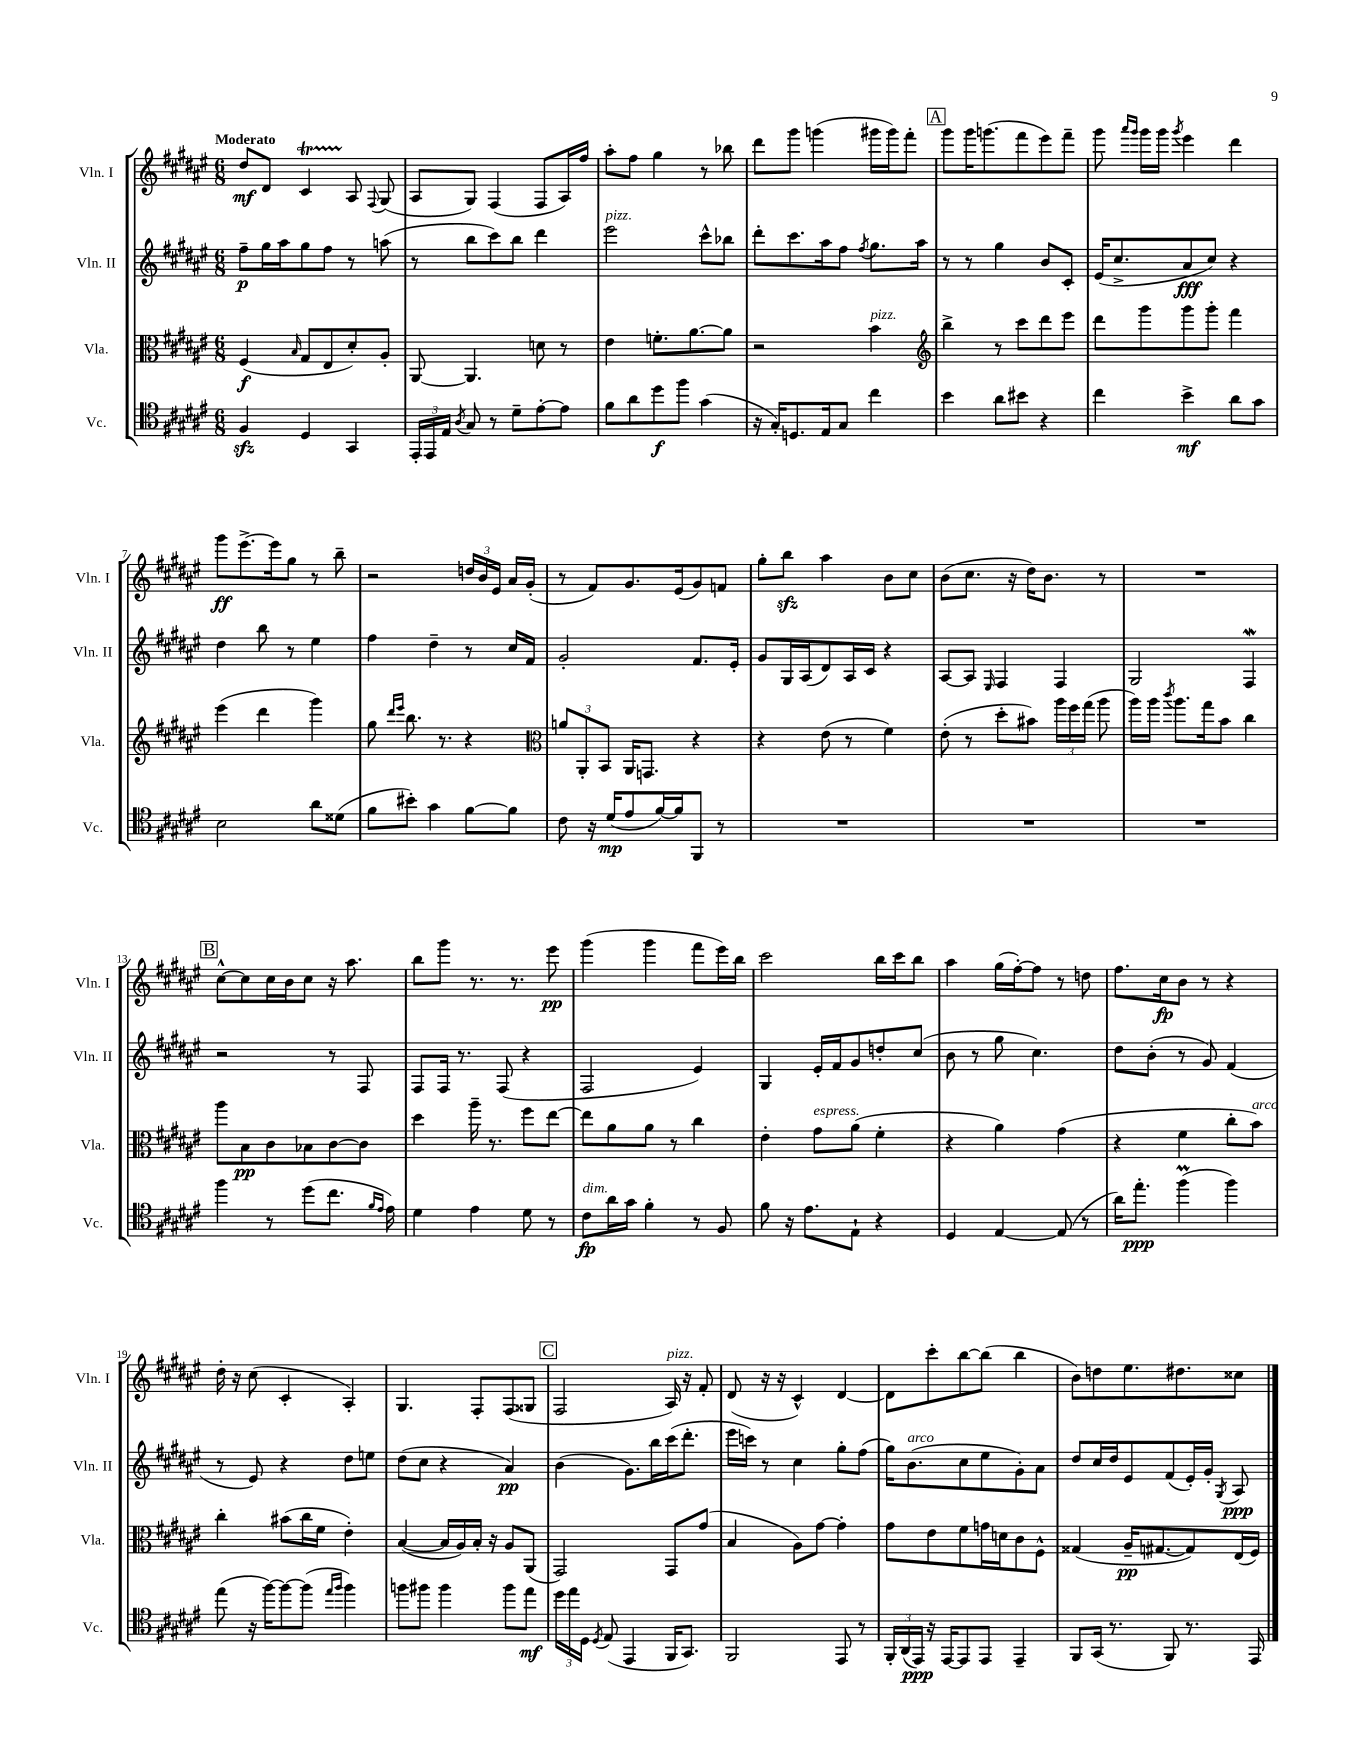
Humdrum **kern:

**kern	**kern	**kern	**kern
*staff4	*staff3	*staff2	*staff1
*clefC4	*clefC3	*clefG2	*clefG2
*k[f#c#g#d#a#e#]	*k[f#c#g#d#a#e#]	*k[f#c#g#d#a#e#]	*k[f#c#g#d#a#e#]
*M6/8	*M6/8	*M6/8	*M6/8
4F#	(4F#	8ff#~	8dd#
.	.	16gg#	8d#
.	.	16aa#	.
.	16qqB	.	.
4D#	8G#	8gg#	4c#
.	8E#	8ff#	.
4GG#	8d#')	8r	8A#
.	.	.	8qqF#
.	8A#'	(8aa	(8G#
=	=	=	=
24EE#'	[8AA#	8r	8A#
24EE#	.	.	.
24E#	.	.	.
8qA#	.	.	.
8G#	4.AA#]	8bb	8G#)
8r	.	8ccc#)	(4F#
8d#~	.	8bb	.
[8e#'	8d	4ddd#	8F#
8e#]	8r	.	16A#)
.	.	.	16ff#
=	=	=	=
8f#	4e#	2eee#	8aa#'
8a#	.	.	8ff#
8dd#	8.f'	.	4gg#
8ff#	.	.	.
.	[8.a#	.	.
(4g#	.	8ccc#^^	8r
.	8a#]	8bb-	8bb-
=	=	=	=
16r	2r	8ddd#'	8ddd#
16G#')	.	.	.
8.D	.	8.ccc#	8ggg#
.	.	.	(4ggg
16E#	.	16aa#	.
8G#	.	8ff#	.
.	.	8qff#	.
4cc#	4b	8.gg#	16ggg#
.	.	.	16ggg#)
.	.	.	8fff#'
.	.	16aa#	.
=	=	=	=
*	*clefG2	*	*
4b	4bb^	8r	8ggg#
.	.	8r	16ggg#
.	.	.	(8.ggg
8a#	8r	4gg#	.
8b#	8ccc#	.	8fff#
4r	8ddd#	8b	8eee#)
.	8eee#	8c#'	8fff#~
=	=	=	=
4cc#	8ddd#	(16e#	8ggg#
.	.	8.cc#^	.
.	.	.	16qqaaa#
.	.	.	16qqggg#
.	8ggg#	.	16ggg#
.	.	.	16ggg#
.	.	.	8qggg#
4b^	8ggg#	8a#	4eee#
.	8ggg#'	8cc#)	.
8a#	4fff#	4r	4ddd#
8g#	.	.	.
=	=	=	=
2B	(4eee#	4dd#	8ggg#
.	.	.	[8.eee#^
.	4ddd#	8bb	.
.	.	.	16eee#]
.	.	8r	8gg#
8a#	4ggg#)	4ee#	8r
(8d##	.	.	8bb~
=	=	=	=
8f#	8gg#	4ff#	2r
.	16qqddd#	.	.
.	16qqeee#	.	.
8b#')	8.bb	.	.
4g#	.	4dd#~	.
.	8.r	.	.
[8f#	4r	8r	24dd
.	.	.	24b
.	.	.	24e#
8f#]	.	16cc#	16a#
.	.	16f#	(16g#'
=	=	=	=
*	*clefC3	*	*
8c#	12a	2g#'	8r
.	12AA#'	.	.
16r	.	.	8f#)
.	12BB	.	.
(16d#	.	.	.
8e#	16AA#	.	8.g#
.	8.GG	.	.
[16f#)	.	.	.
16f#]	.	.	(16e#
8FF#	4r	8.f#	8g#)
8r	.	.	8f
.	.	16e#'	.
=	=	=	=
2.r	4r	8g#	8gg#'
.	.	16G#	8bb
.	.	(16A#	.
.	(8e#	8d#)	4aa#
.	8r	16A#	.
.	.	16c#	.
.	4f#)	4r	8b
.	.	.	8cc#
=	=	=	=
2.r	(8e#'	[8A#	(8b
.	8r	8A#]	8.cc#
.	.	16qqE#	.
.	8dd#'	4F#	.
.	.	.	16r
.	8b#)	.	16dd#)
.	.	.	8.b
.	24aa#	4F#	.
.	24ff#	.	.
.	(24gg#	.	.
.	8aa#	.	8r
=	=	=	=
2.r	16aa#)	2G#	2.r
.	16aa#	.	.
.	8qccc#	.	.
.	8.aa#	.	.
.	16gg#	.	.
.	8b	.	.
.	4cc#	4F#	.
=	=	=	=
4ff#	8aa#	2r	[8cc#^^
.	8B	.	8cc#]
8r	8c#	.	16cc#
.	.	.	16b
(8dd#	8B-	.	8cc#
8.cc#	[8c#	8r	16r
.	.	.	8.aa#
.	8c#]	8F#	.
16qqf#	.	.	.
16qqe#	.	.	.
16e#)	.	.	.
=	=	=	=
4d#	4dd#	8F#	8bb
.	.	16F#	8ggg#
.	.	8.r	.
4e#	16aa#~	.	8.r
.	8.r	.	.
.	.	(8F#	.
.	.	.	8.r
8d#	8ff#	4r	.
8r	[8ee#	.	8eee#
=	=	=	=
8c#	8ee#]	2F#	(4ggg#
16a#	8a#	.	.
16g#	.	.	.
4f#'	8a#	.	4ggg#
.	8r	.	.
8r	4cc#	4e#)	8fff#
8F#	.	.	16eee#)
.	.	.	16bb
=	=	=	=
8f#	4e#'	4G#	2ccc#
16r	.	.	.
8.e#	.	.	.
.	8g#	16e#'	.
.	.	16f#	.
8E#`	(8a#	8g#	.
4r	4f#'	8dd'	16bb
.	.	.	16ccc#
.	.	(8cc#	8bb
=	=	=	=
4D#	4r	8b	4aa#
.	.	8r	.
[4E#	4a#)	8gg#	(16gg#
.	.	.	[16ff#')
.	.	4.cc#)	8ff#]
(8E#]	(4g#	.	8r
8r	.	.	8dd
=	=	=	=
16a#)	4r	8dd#	8.ff#
8.ee#'	.	.	.
.	.	(8b'	.
.	.	.	16cc#
(4ff#	4f#	8r	8b
.	.	8g#)	8r
4ff#)	8cc#'	(4f#	4r
.	8b)	.	.
=	=	=	=
(8ee#	4cc#'	8r	16dd#'
.	.	.	16r
16r	.	8e#)	(8cc#
[16ff#)	.	.	.
8ff#_	(8b#	4r	4c#'
(8ff#]	16cc#	.	.
.	16f#	.	.
16qqee#	.	.	.
16qqff#	.	.	.
4ff#)	4e#')	8dd#	4A#')
.	.	8ee	.
=	=	=	=
8ff	([4B	(8dd#	4.G#
8ff#	.	8cc#	.
4ff#	16B]	4r	.
.	16A#)	.	.
.	16B'	.	8F#'
.	16r	.	.
8ff#	8A#	4a#)	(8F#
8ee#	(8AA#	.	8G##
=	=	=	=
24dd#	2GG#)	(4b	2F#
24ee#	.	.	.
24D#	.	.	.
8qD#	.	.	.
(8E#	.	.	.
4EE#	.	8.g#)	.
.	.	16bb	.
16FF#	8GG#	(16ccc#	16A#)
8.GG#)	.	8.ddd#'	16r
.	(8g#	.	8f#'
=	=	=	=
2FF#	4B	16eee#	(8d#
.	.	16ccc)	.
.	.	8r	16r
.	.	.	16r
.	8A#)	4cc#	4c#^^)
.	[8g#	.	.
8EE#	4g#']	8gg#'	[4d#
8r	.	(8ff#	.
=	=	=	=
24FF#'	8g#	16gg#)	8d#]
(24AA#	.	.	.
.	.	(8.b	.
24EE#)	.	.	.
16r	8e#	.	8ccc#'
[16EE#	.	.	.
8EE#]	8f#	8cc#	[8bb
8EE#	16g	8ee#	(8bb]
.	16d	.	.
4EE#~	8c#	8g#')	4bb
.	8F#^^	8a#	.
=	=	=	=
8FF#	(4G##	8dd#	8b)
(16GG#	.	16cc#	8dd
8.r	.	16dd#	.
.	16A#~	8e#	8.ee#
.	[8.G#	.	.
8FF#)	.	(8f#	.
.	.	.	8.dd#
8.r	8G#])	16e#')	.
.	.	16g#'	.
.	.	8qG#	.
.	(16E#	8A#	8cc##
16EE#	16F#)	.	.
==	==	==	==
*-	*-	*-	*-
